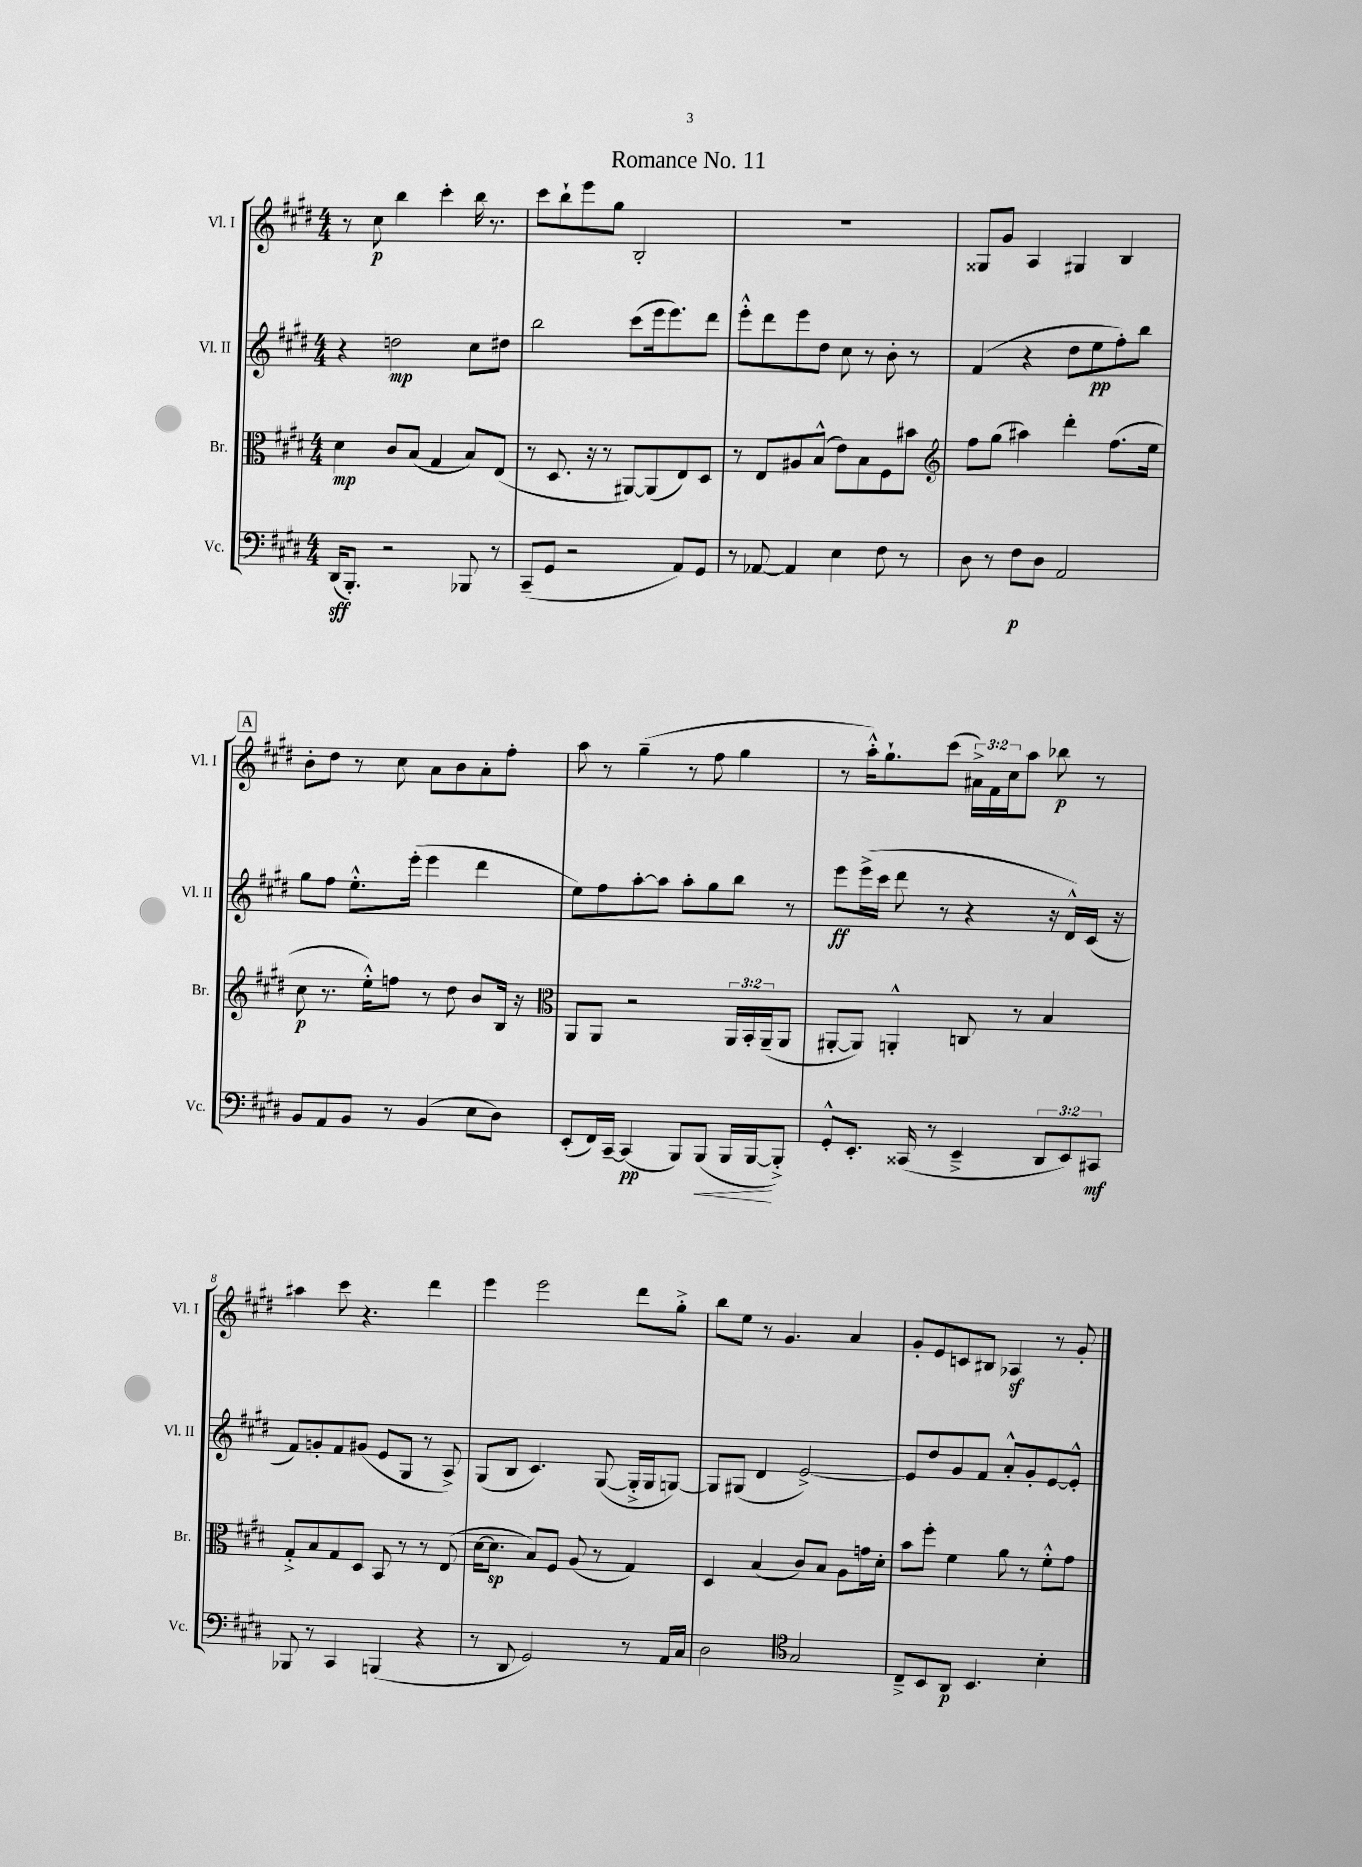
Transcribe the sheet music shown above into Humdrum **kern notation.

**kern	**kern	**kern	**kern
*staff4	*staff3	*staff2	*staff1
*clefF4	*clefC3	*clefG2	*clefG2
*k[f#c#g#d#]	*k[f#c#g#d#]	*k[f#c#g#d#]	*k[f#c#g#d#]
*M4/4	*M4/4	*M4/4	*M4/4
(16DD#/LK	4d#\	4r	8r
8.BBB'/J)	.	.	.
.	.	.	8cc#\
2r	8c#/L	2dd\	4bb\
.	(8B/J	.	.
.	4G#/	.	4ccc#'\
8BBB-/	8B/L)	8cc#\L	16bb\
.	.	.	8.r
8r	(8E/J	8dd#\J	.
=	=	=	=
(8CC#~/L	8r	2bb\	8ccc#\L
8GG#/J	8.D#/	.	8bb`\
2r	.	.	8eee\
.	16r	.	.
.	8r	.	8gg#\J
.	[8AA#/L)	(8ccc#\L	2B'/
.	(8AA#/]	16eee\k	.
.	.	8.eee\)	.
8AA/L)	8E/)	.	.
8GG#/J	8D#/J	8ddd#\J	.
=	=	=	=
8r	8r	8eee'^^\L	1r
[8AA-/	8E/L	8ddd#\	.
4AA-/]	8A#/	8eee\	.
.	(8B^^/J	8dd#\J	.
4E\	8e\L)	8cc#\	.
.	8B\	8r	.
8F#\	8F#\	8b'\	.
8r	8b#\J	8r	.
=	=	=	=
*	*clefG2	*	*
8D#\	8ff#\L	(4f#/	8G##/L
8r	(8gg#\J	.	8g#/J
8F#\L	4aa#\)	4r	4A/
8D#\J	.	.	.
2AA/	4ddd#'\	8dd#\L	4G#/
.	.	8ee\	.
.	(8.ff#\L	8ff#'\)	4B/
.	.	8bb\J	.
.	16ee\Jk	.	.
=	=	=	=
8BB/L	8cc#\	8gg#\L	8b'\L
8AA/	8.r	8ff#\J	8dd#\J
8BB/J	.	8.ee'^^\L	8r
.	16ee'^^\LK)	.	.
8r	8ff\J	.	8cc#\
.	.	(16eee'\Jk	.
(4BB/	8r	4eee\	8a\L
.	8dd#\	.	8b\
8E\L	8b/L	4ddd#\	8a'\
8D#\J)	16B/Jk	.	8ff#'\J
.	16r	.	.
=	=	=	=
*	*clefC3	*	*
(8EE'/L	8AA/L	8ee\L)	8aa\
16FF#/L)	8AA/J	8ff#\	8r
[16CC#~/JJ	.	.	.
(4CC#/]	2r	[8aa'\	(4gg#~\
.	.	8aa\]J	.
8BBB/L)	.	8aa'\L	8r
(8BBB/J	.	8gg#\	8ff#\
16BBB/LL	24AA/LL	8bb\J	4gg#\
.	24BB'/	.	.
[16BBB/J	.	.	.
.	(24AA~/J	.	.
8BBB'^/]J)	8AA/J	8r	.
=	=	=	=
8GG#'^^/L	[8AA#'/L	8eee\L	8r
8.EE'/J	8AA#/]J)	(16eee^\L	16aa'^^\LK)
.	.	16ccc#\JJ	8.gg#`\
.	4AA'^^/	8ddd#\	.
(16CC##/	.	.	.
8r	.	8r	(8ccc#\J
4EE~^/	8C/	4r	24a#^\LL)
.	.	.	24f#\
.	.	.	24cc#\J
.	8r	.	8aa\J
12DD#/L	4B/	16r	8bb-\
.	.	16d#^^/LL)	.
12EE/)	.	.	.
.	.	(16c#/JJ	8r
12CC#/J	.	.	.
.	.	16r	.
=	=	=	=
8BBB-/	8G#'^/L	8f#/L)	4aa#\
8r	8B/	8g'/	.
4CC#/	8G#/	8f#/	8ccc#\
.	8D#/J	(8g#/J	4.r
(4BBB/	8BB/	8e/L	.
.	8r	8G#/J	.
4r	8r	8r	4ddd#\
.	(8E/	8A^/)	.
=	=	=	=
8r	[16d#\LK	(8G#/L	4eee\
.	8.d#\]J	.	.
8DD#/	.	8B/J	.
2GG#/)	8B/L)	4.c#/)	2eee\
.	8F#/J	.	.
.	(8A/	.	.
.	8r	([8G#/	.
8r	4G#/)	16G#'^/]LL	8ddd#\L
.	.	16G#/J	.
16AA/LL	.	[8G/J)	8gg#'^\J
16C#/JJ	.	.	.
=	=	=	=
2D#\	4D#/	8G/]L	8bb\L
.	.	(8G#/J	8ee\J
.	(4B/	4d#/	8r
.	.	.	4.g#/
*clefC4	*	*	*
2G#/	8c#/L)	[2e^/)	.
.	8B/J	.	.
.	8A\L	.	4a/
.	16g\L	.	.
.	16d#'\JJ	.	.
=	=	=	=
8C#~^/L	8b\L	8e/]L	8g#'/L
8BB/	8ff#'\J	8dd#/	8e/
8AA/J	4f#\	8g#/	8c/
4.BB/	.	8f#/J	8B#/J
.	8a\	8a'^^/L	4A-/
.	8r	8g#'/	.
4B'\	8f#'^^\L	[8e/	8r
.	8g#\J	8e'^^/]J	8g#'/
==	==	==	==
*-	*-	*-	*-
